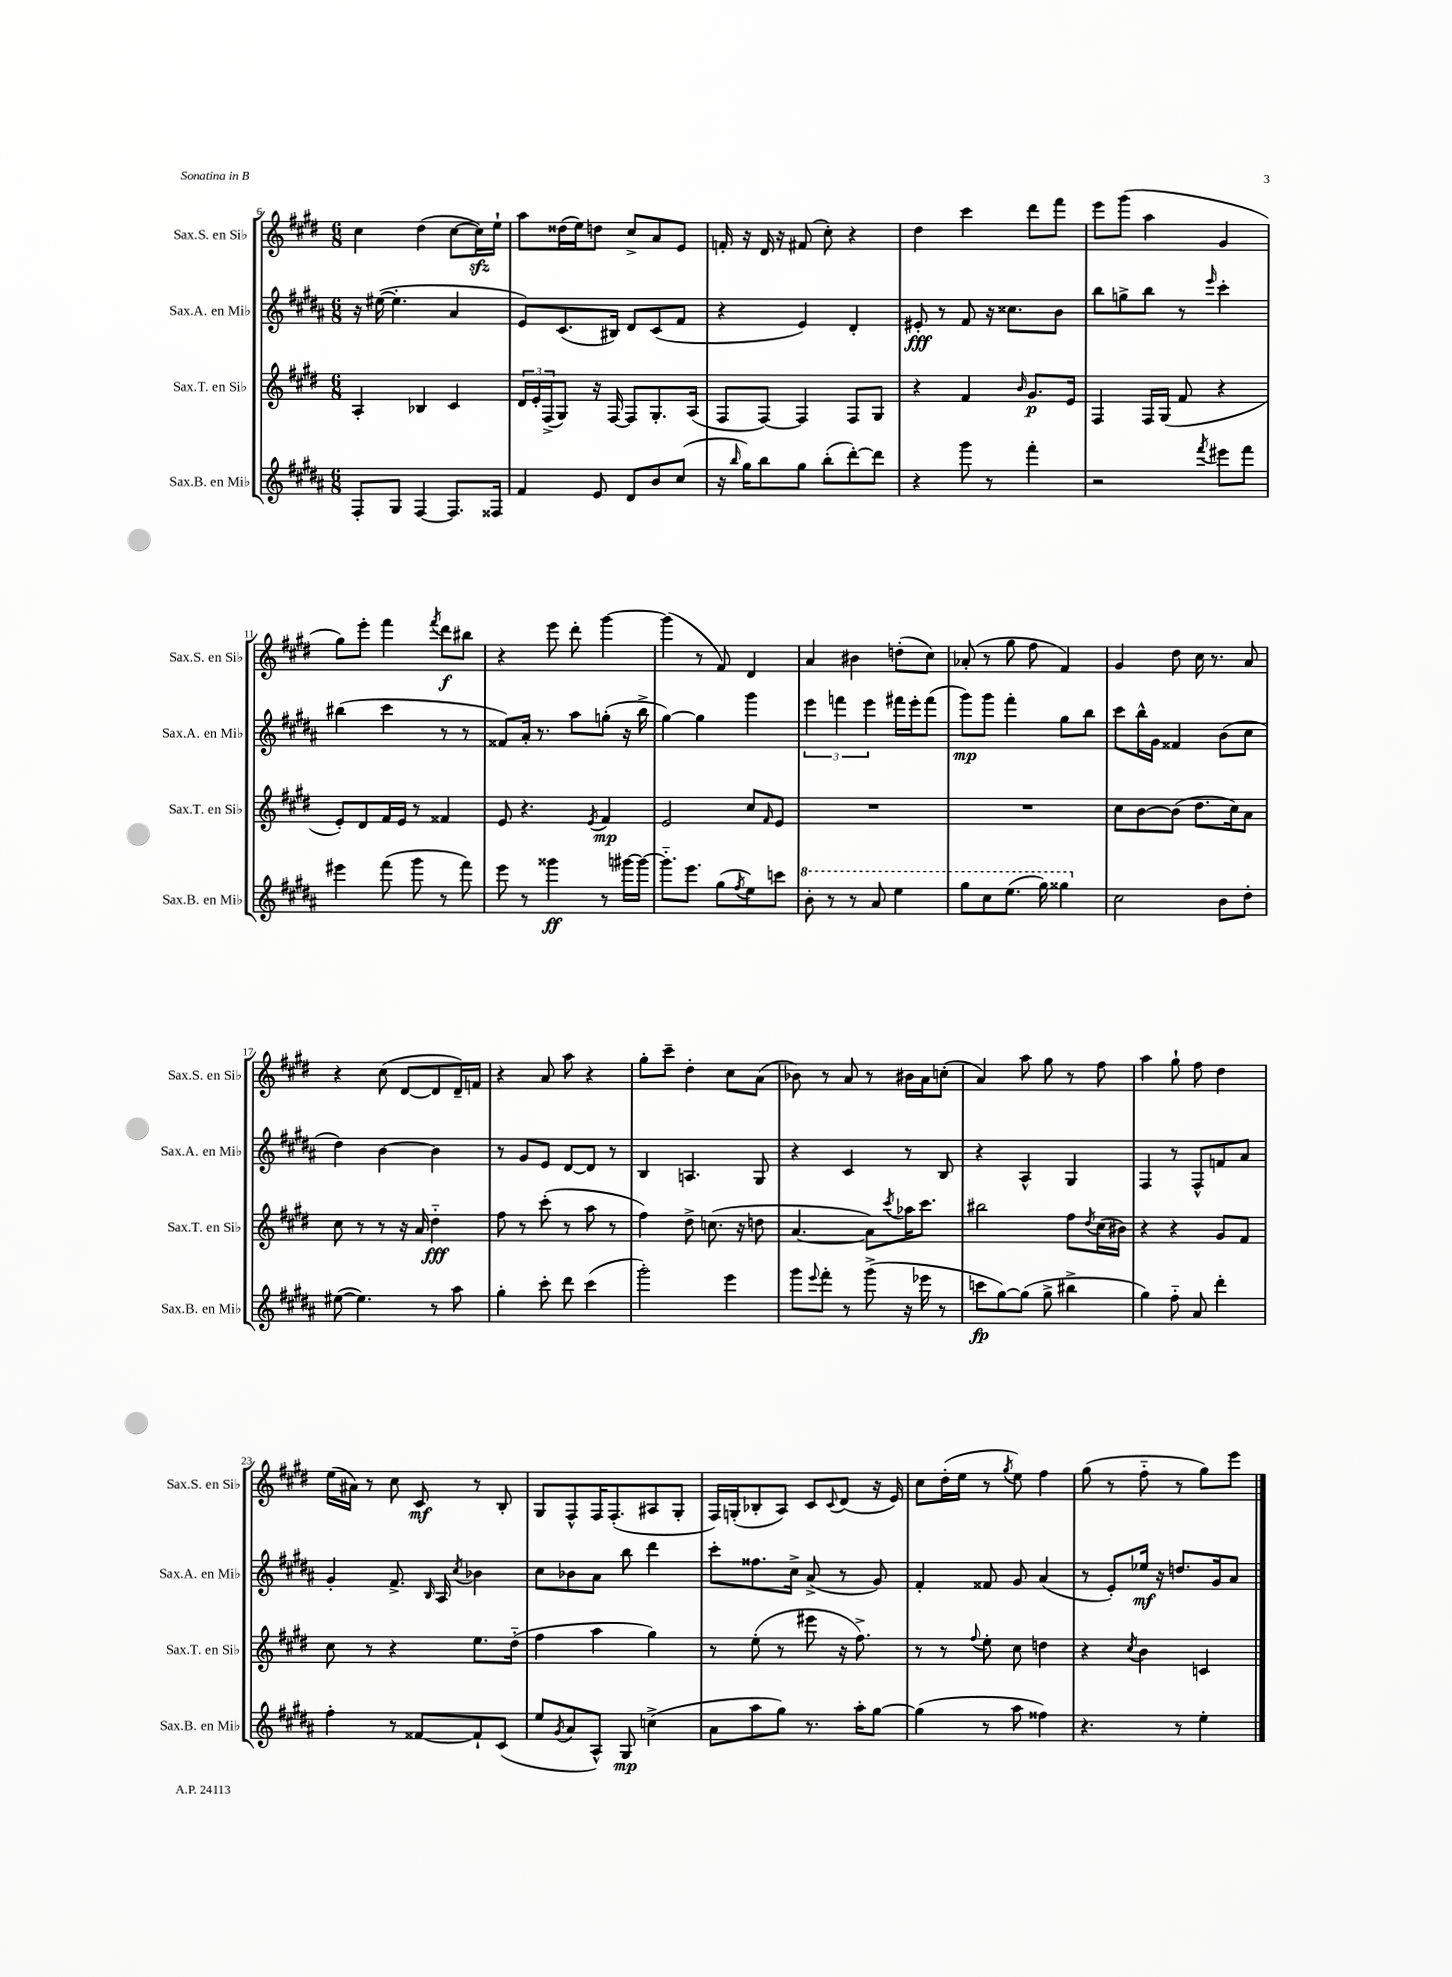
<<
\new StaffGroup <<
\new Staff = "s0" \with { instrumentName = "Sax.S. en Sib" shortInstrumentName = "Sax.S. en Sib" } {
    \clef treble \key e \major \numericTimeSignature \time 6/8
    cis''4 dis''4( cis''8~ cis''16\sfz) e''16-! |
    a''8 disis''16( e''16) d''8 cis''8-> a'8 e'8 |
    f'16-. r16 dis'16 r16 fis'8( cis''8-.) r4 |
    dis''4 cis'''4 dis'''8 fis'''8 |
    e'''8 gis'''8( a''4 gis'4 |
    gis''8) e'''8-. fis'''4 \acciaccatura { fis'''8 } dis'''8\f bis''8 |
    r4 e'''8 dis'''8-. gis'''4~ |
    gis'''4( r8 fis'8) dis'4 |
    a'4 bis'4 d''8-.( cis''8) |
    aes'8-.( r8 gis''8 fis''8 fis'4) |
    gis'4 dis''8 cis''16 r8. a'8 |
    r4 cis''8( dis'8~ dis'8 dis'16--) f'16 |
    r4 a'8 a''8 r4 |
    gis''8-. cis'''8-- dis''4-. cis''8 a'8( |
    bes'8) r8 a'8 r8 bis'16 a'16 c''8-.( |
    a'4) a''8 gis''8 r8 fis''8 |
    a''4 gis''8-! fis''8 dis''4 |
    e''16( ais'16) r8 cis''8 cis'8\mf r8 b8-. |
    gis8 fis8-^ fis16 fis8.-.( ais8 gis8-. |
    fis16) g16-.( bes8-. a8) cis'8 \appoggiatura { cis'8 } dis'8( r16 e'16) |
    cis''8 dis''16-.( e''16 r8 \acciaccatura { gis''8 } e''8) fis''4 |
    gis''8( r8 fis''8-_ r8 gis''8) e'''8 \bar "|." |
}
\new Staff = "s1" \with { instrumentName = "Sax.A. en Mib" shortInstrumentName = "Sax.A. en Mib" } {
    \clef treble \key b \major \numericTimeSignature \time 6/8
    r16 eis''16~( eis''4.-. ais'4 |
    e'8) cis'8.( bis16) dis'8 cis'8( fis'8 |
    r4 e'4) dis'4-. |
    eis'8-.\fff r8 fis'8 r16 cisis''8. b'8 |
    b''8 g''8-> b''8 r8 \grace { e'''16 } cis'''4-. |
    bis''4( cis'''4 r8 r8 |
    fisis'8) ais'16-. r8. ais''8 g''8-.( r16 b''16-> |
    gis''4~) gis''4 gis'''4 |
    \tuplet 3/2 { e'''4 f'''4 e'''4 } fis'''16 e'''16-. fis'''8( |
    gis'''8\mp) gis'''8 fis'''4-. gis''8 b''8 |
    cis'''8 b''16-^ gis'16 fisis'4 b'8( cis''8 |
    dis''4) b'4~ b'4 |
    r8 gis'8 e'8 dis'8~ dis'8 r8 |
    b4 a4. gis8 |
    r4 cis'4 r8 b8 |
    r4 ais4-^ gis4 |
    fis4 r8 fis8-^ f'8 ais'8 |
    gis'4-. fis'8.-> \grace { b16 } ais16 \acciaccatura { cis''8 } bes'4 |
    cis''8 bes'8 ais'8 b''8 dis'''4 |
    cis'''8-. fisis''8. cis''16-> ais'8->( r8 gis'8) |
    fis'4-. fisis'8 gis'8 ais'4( |
    r8 e'8-.) ees''16\mf r16 d''8. gis'16 ais'8 \bar "|." |
}
\new Staff = "s2" \with { instrumentName = "Sax.T. en Sib" shortInstrumentName = "Sax.T. en Sib" } {
    \clef treble \key e \major \numericTimeSignature \time 6/8
    a4-. bes4 cis'4 |
    \tuplet 3/2 { dis'16 e'16-. fis16->( } gis8) r16 fis16~ fis8 gis8.-. a16( |
    fis8 fis8~) fis4 fis8 gis8 |
    r4 fis'4 \grace { b'16 } gis'8.\p e'16 |
    fis4 fis16 gis16( fis'8 r4 |
    e'8-.) dis'8 fis'16 e'16 r8 fisis'4 |
    e'8 r4. \acciaccatura { e'8 } fis'4\mp |
    e'2 cis''8 \grace { fis'16 } e'8 |
    R2. |
    R2. |
    cis''8 b'8~ b'8( dis''8. cis''16) a'8 |
    cis''8 r8 r8 r16 a'16 dis''4-_\fff |
    fis''8 r8 cis'''8-.( r8 a''8 r8 |
    fis''4) dis''8-> c''8.( r16 d''8 |
    a'4.~ a'8) \acciaccatura { cis'''8 } aes''16 cis'''8. |
    bis''2 fis''8 \acciaccatura { dis''8 } cis''16( bis'16) |
    r4 r4 gis'8 fis'8 |
    cis''8 r8 r4 e''8. dis''16-_( |
    fis''4 a''4 gis''4) |
    r8 e''8-.( r8 eis'''8 r16 fis''8.->) |
    r8 r8 \appoggiatura { fis''8 } e''8-. cis''8 d''4 |
    r4 \acciaccatura { cis''8 } b'4 c'4 \bar "|." |
}
\new Staff = "s3" \with { instrumentName = "Sax.B. en Mib" shortInstrumentName = "Sax.B. en Mib" } {
    \clef treble \key b \major \numericTimeSignature \time 6/8
    fis8-. gis8 fis4~ fis8. fisis16 |
    fis'4 e'8 dis'8 b'8 cis''8( |
    r16 \grace { b''16 } gis''16) b''8 gis''8 b''8-.( dis'''8~-.) dis'''8 |
    r4 gis'''8 r8 fis'''4-. |
    r2 \acciaccatura { fis'''8 } eis'''8 fis'''8 |
    eis'''4 fis'''8( gis'''8 r8 fis'''8) |
    e'''8 r8 gisis'''4\ff r8 gis'''16~ gis'''16~ |
    gis'''8.-_ e'''8. gis''8( \acciaccatura { fis''8 } e''8) c'''8 |
    \ottava #1 b''8-. r8 r8 ais''8 e'''4 |
    gis'''8 cis'''8 e'''8.( gis'''16) gisis'''4 \ottava #0 |
    cis''2 b'8 dis''8-. |
    eis''8~( eis''4.) r8 ais''8 |
    gis''4-. cis'''8-. dis'''8 cis'''4( |
    gis'''2-.) e'''4 |
    gis'''8 \appoggiatura { e'''8 } fis'''8-. r8 gis'''8->( r16 ees'''16 r8 |
    c'''8\fp gis''8~) gis''8( gis''8-> bis''4-> |
    gis''4) fis''8-_ ais'8 dis'''4-. |
    fis''4-. r8 fisis'8~ fisis'8-! cis'8( |
    e''8 \acciaccatura { gis'8 } ais'8 ais8-^) gis8\mp c''4->( |
    ais'8 ais''8 gis''8) r8. ais''16-. gis''8~ |
    gis''4( r8 ais''8 fisis''4) |
    r4. r8 e''4-. \bar "|." |
}
>>
>>
\layout { \context { \Score currentBarNumber = #6 } }
